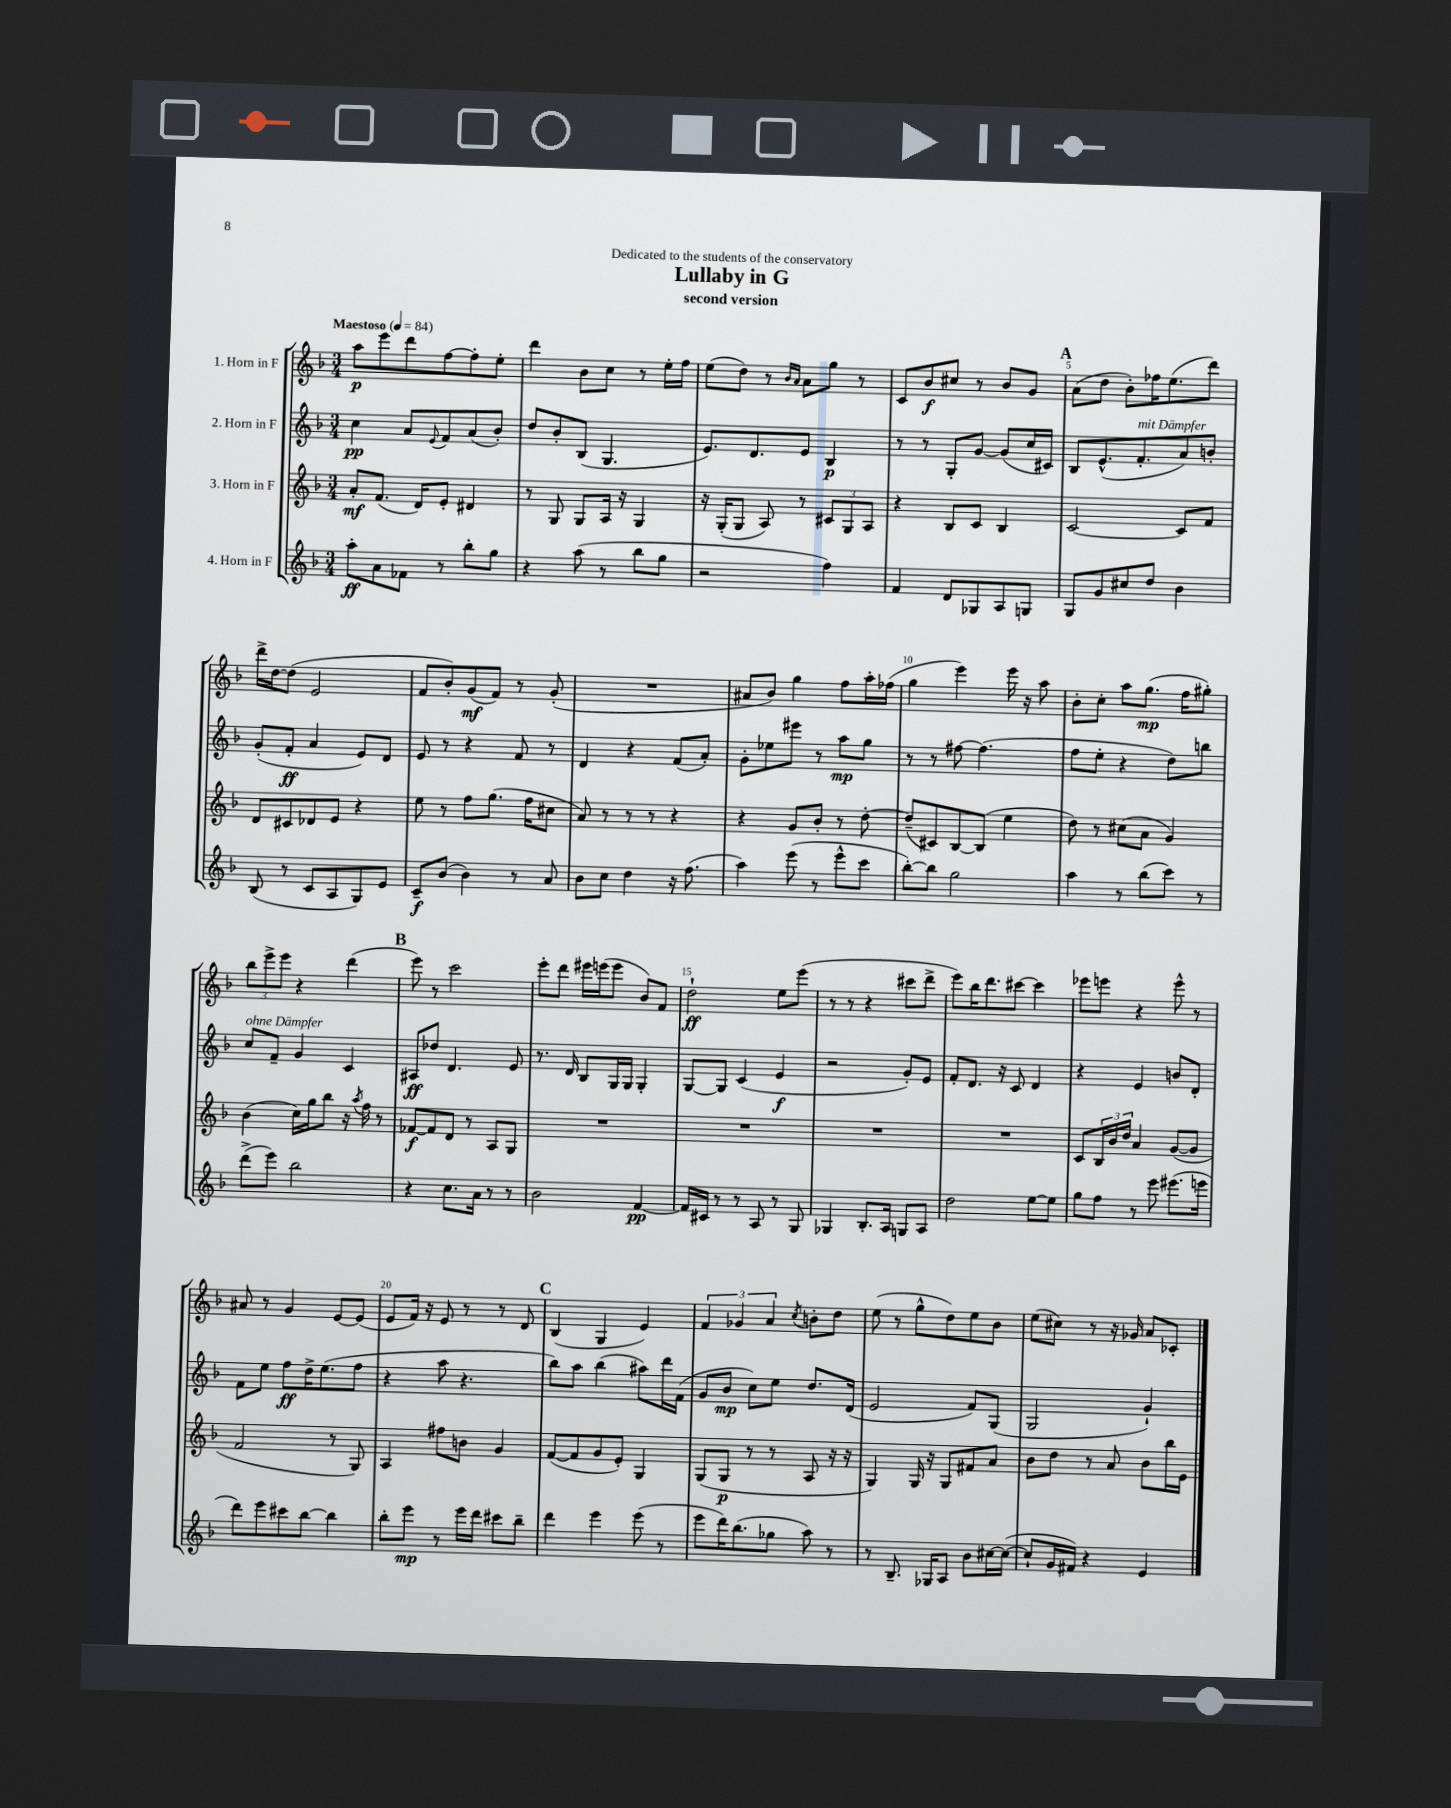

**kern	**kern	**kern	**kern
*staff4	*staff3	*staff2	*staff1
*clefG2	*clefG2	*clefG2	*clefG2
*k[b-]	*k[b-]	*k[b-]	*k[b-]
*M3/4	*M3/4	*M3/4	*M3/4
*MM84	*MM84	*MM84	*MM84
8aa'	8a'	4cc	8aa
8a	(8.f	.	8eee
8f-	.	8a	8ddd
.	16d)	.	.
.	.	8qqe	.
8r	8e'	8f	[8ff
8bb-'	4d#	(8a	8ff']
8gg	.	8b-')	8ee'
=	=	=	=
4r	8r	8dd	4ddd
.	8G	8b-'	.
(8aa	8G	(8B-	8b-
8r	16A	4.G	8cc
.	16r	.	.
8bb-	4G	.	8r
8gg	.	.	16ee'
.	.	.	16ff
=	=	=	=
2r	16r	8.e)	(8ee
.	(16G'	.	.
.	8G	.	8dd)
.	.	8.d	.
.	8A)	.	8r
.	.	.	16qqb-
.	.	.	16qqa
.	8r	8e	8a
4ff)	12c#	4B-	8gg
.	12G	.	.
.	.	.	8r
.	12A	.	.
=	=	=	=
4f	4r	8r	8c
.	.	8r	8b-
8d	8B-	8G'	8cc#
8G-	8c	[8g	8r
8A	4B-	(8g]	8b-
8G	.	16cc	8g
.	.	16c#)	.
=	=	=	=
8G	[2c	8B-	(8a
8g	.	(8.e^^	8dd
8cc#	.	.	8b-')
.	.	8.f'	.
8dd	.	.	16ff-
.	.	.	(8.ee
4b-	8c]	8a)	.
.	8f	8b'	8ddd)
=	=	=	=
(8B-	8d	(8g'	16ddd^
.	.	.	[16dd
8r	8c#	8f'	(8dd]
8c	8d-	4a	2e
8A	8e	.	.
8G)	4r	8e)	.
8e	.	8d	.
=	=	=	=
8c~	8ee	8e	8f
(8b-	8r	8r	8b-')
4b-)	8ff	4r	(8g
.	(8.gg	.	8f)
8r	.	8f	8r
.	16ff	.	.
8a	8cc#	8r	(8g'
=	=	=	=
8b-	8a)	4d	2.r
8cc	8r	.	.
4dd	8r	4r	.
.	8r	.	.
16r	4r	(8f	.
(8.ff	.	.	.
.	.	8a')	.
=	=	=	=
4aa)	4r	8g'	8a#
.	.	8ee-	8b-)
(8eee	8g	8eee#	4gg
8r	8b-'	8r	.
8eee^^	8r	8aa	8ff
8ccc	[8dd'	8gg	16aa'
.	.	.	(16ff-
=	=	=	=
[8bb-')	(8dd~]	8r	4gg
8bb-]	8c#)	8r	.
2gg	[8B-	[8ff#	4eee)
.	(8B-]	(4.ff#]	.
.	4ee	.	16eee
.	.	.	16r
.	.	.	8aa
=	=	=	=
4aa	8dd)	8ff	8b-'
.	8r	8ee'	8cc'
8r	(8cc#	4r	8aa
(8bb-	8a	.	(8.gg
8ccc)	4g)	8dd)	.
.	.	.	16ff
8r	.	8bb	8gg#')
=	=	=	=
(8ddd^	(4b-	8cc	12bb-
.	.	.	12eee^
8eee)	.	8f~	.
.	.	.	12eee
2bb-	16cc)	4g	4r
.	16gg	.	.
.	8bb-	.	.
.	16r	4c	(4ddd
.	8qaa	.	.
.	16ff	.	.
.	8r	.	.
=	=	=	=
4r	[8f-	8A#	8eee)
.	8f-]	8dd-	8r
8.cc	8d	4.d	2ccc
.	8r	.	.
16a	.	.	.
8r	8A	.	.
8r	8G	8e	.
=	=	=	=
2b-	2.r	8.r	8eee'
.	.	.	8ddd
.	.	16d	.
.	.	8B-	16eee#
.	.	.	(16eee
.	.	16G	8eee
.	.	16G	.
[4f	.	4G'	8b-)
.	.	.	8f
=	=	=	=
16f]	2.r	[8G	2dd`
16c#	.	.	.
8r	.	8G]	.
8r	.	(4c	.
8A	.	.	.
8r	.	4e	8ee
8G	.	.	(8eee
=	=	=	=
4G-	2.r	2r	8r
.	.	.	8r
8.B-'	.	.	4r
16A	.	.	.
8G	.	8g')	8ccc#
8A	.	8e	8ddd^
=	=	=	=
2dd	2.r	8f'	8eee)
.	.	8.d	16bb-
.	.	.	8.ddd
.	.	16r	.
.	.	8c	[8ccc#
[8ee	.	4d	4ccc#]
8ee]	.	.	.
=	=	=	=
8gg	8c	4r	8eee-
8ff	24B-	.	8eee
.	24b-	.	.
.	24dd	.	.
8r	4a	4e	4r
8eee	.	.	.
(8.eee#	([8g	8b	8eee^^
.	8g]	8d'	8r
16eee	.	.	.
=	=	=	=
8ddd)	2f	8f	8a#
8eee	.	8ee	8r
8ccc#	.	8ff	4g
[8bb-	.	16dd^	.
.	.	(8.ee	.
4bb-]	8r	.	[8e
.	8G)	8ff	(8e]
=	=	=	=
8bb-'	4A	4r	8e
8eee	.	.	16f)
.	.	.	16r
8r	8ff#	8aa	8e
16eee	8b	4.r	8r
16ddd	.	.	.
8ccc#	4g	.	8r
8bb-~	.	.	8d
=	=	=	=
4ddd	([8f	8bb-)	(4B-
.	8f]	8aa	.
4eee	8g	(4bb-	4G
.	8e')	.	.
(8eee	4G	8aa#)	4e)
8r	.	16ddd	.
.	.	(16f	.
=	=	=	=
8eee	(8G	8g	6f
16ddd)	8G	8b-	.
.	.	.	6g-
(8.bb-	.	.	.
.	8r	8cc)	.
.	.	.	6a
8gg-	8r	8ee	.
.	.	.	8qcc
8aa)	8A	8.dd	8b'
8r	16r	.	8dd
.	16r	(16d	.
=	=	=	=
8r	4G)	2e	(8ee
8.B-~	.	.	8r
.	16G	.	8gg^^
16G-	16r	.	.
8A	8G	.	8dd)
8b-	8f#	8f)	8ee
[16cc#	8a	(8G	8b-
(16cc#_	.	.	.
=	=	=	=
8cc#`]	8b-	2G	(8ee
16g	8dd	.	8cc#)
16f#)	.	.	.
4r	8r	.	8r
.	8a	.	16r
.	.	.	16g-
4e	8b-	4g`)	8a
.	16bb-	.	8c-'
.	16e	.	.
==	==	==	==
*-	*-	*-	*-
